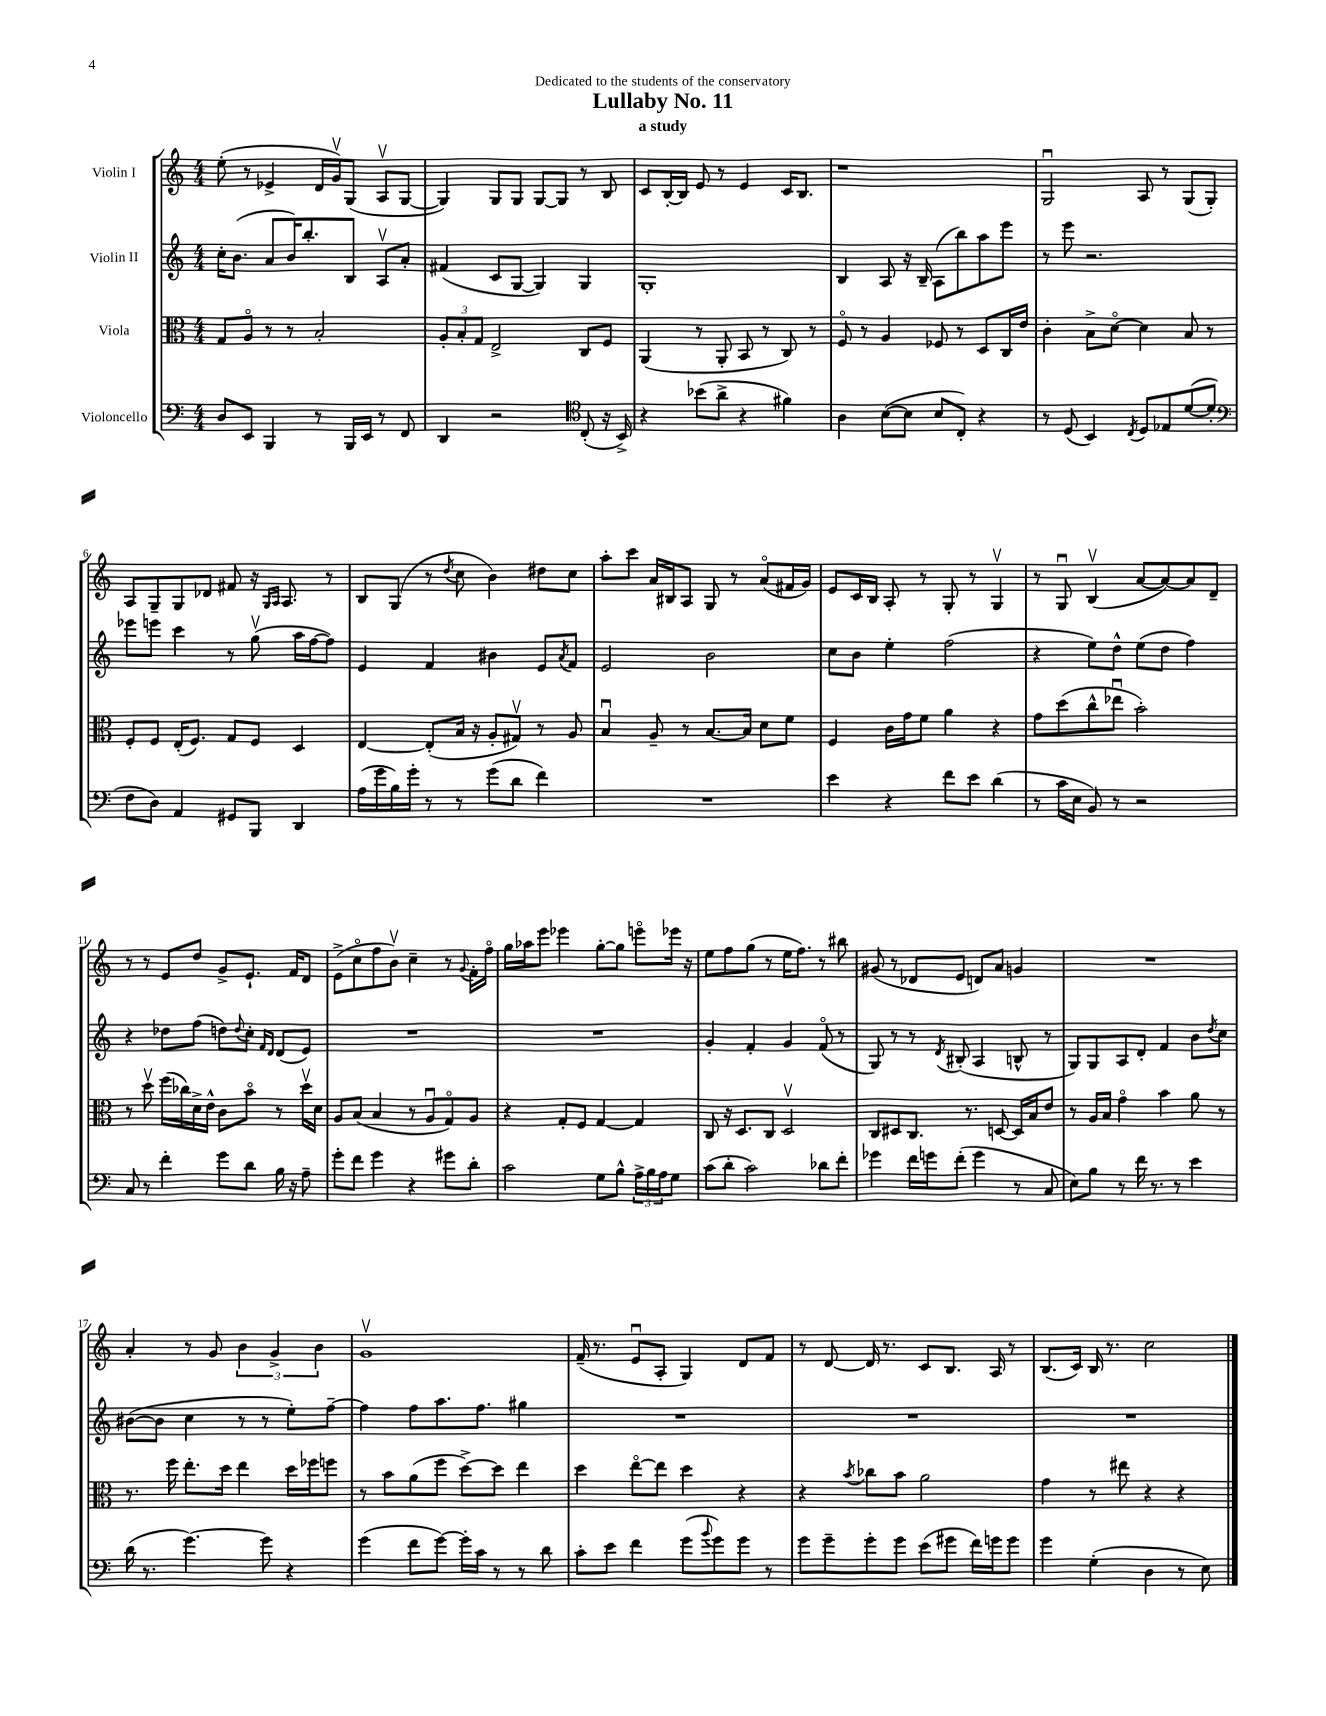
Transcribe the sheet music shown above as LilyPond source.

\header { title = "Lullaby No. 11" subtitle = "a study" dedication = "Dedicated to the students of the conservatory" }
<<
\new StaffGroup <<
\new Staff = "s0" \with { instrumentName = "Violin I" } {
    \clef treble \key c \major \numericTimeSignature \time 4/4
    e''8-.( r8 ees'4-> d'16 g'16\upbow) g8( a8\upbow g8~ |
    g4) g8 g8 g8~ g8 r8 b8 |
    c'8 b16~-. b16 e'8 r8 e'4 c'16 b8. |
    r1 |
    g2\downbow a8 r8 g8( g8-.) |
    a8 g8-- g8 des'8 fis'8 r16 \grace { g16 a16 } a8. r8 |
    b8 g8( r8 \acciaccatura { d''8 } c''8 b'4) dis''8 c''8 |
    a''8-. c'''8 a'16 bis16 a8 g8 r8 a'8\flageolet( fis'16 g'16) |
    e'8 c'16 b16 a8-. r8 g8-. r8 g4\upbow |
    r8 g8\downbow b4\upbow( a'8~ a'8~) a'8 d'8-- |
    r8 r8 e'8 d''8 g'8-> e'8.-! f'16 d'8 |
    e'8->( c''8\flageolet f''8 b'8\upbow) c''4-- r8 \appoggiatura { g'8 } f'16-. f''16\flageolet |
    g''16 aes''16 e'''8 ees'''4 g''8~-. g''8 e'''8\flageolet ees'''16 r16 |
    e''8 f''8 g''8( r8 e''16 f''8.) r8 bis''8 |
    gis'8( r8 des'8 e'8 d'8) a'8 g'4 |
    R1 |
    a'4-. r8 g'8 \tuplet 3/2 { b'4 g'4-> b'4 } |
    g'1\upbow |
    f'16--( r8. e'8\downbow a8-. g4) d'8 f'8 |
    r8 d'8~ d'16 r8. c'8 b8. a16 r8 |
    b8.( c'16) b16 r8. c''2 \bar "|." |
}
\new Staff = "s1" \with { instrumentName = "Violin II" } {
    \clef treble \key c \major \numericTimeSignature \time 4/4
    c''16-. b'8.( a'8 b'16) b''8.-. b8 a8\upbow a'8-. |
    fis'4( c'8 g8~ g4) g4 |
    g1-. |
    b4 a8 r16 b16-- a8( b''8) a''8 e'''8 |
    r8 e'''8 r2. |
    ees'''8 e'''8 c'''4 r8 g''8\upbow( a''16 f''16~ f''8) |
    e'4 f'4 bis'4 e'8 \acciaccatura { a'8 } f'8 |
    e'2 b'2 |
    c''8 b'8 e''4-. f''2( |
    r4 e''8) d''8-^ e''8( d''8 f''4) |
    r4 des''8 f''8( d''8) \appoggiatura { d''8 } c''8-. \grace { f'16 d'16 } d'8( e'8) |
    R1 |
    R1 |
    g'4-. f'4-. g'4 f'8\flageolet( r8 |
    g8) r8 r8 \acciaccatura { d'8 } bis8-.( a4 b8-^ r8 |
    g8) g8 a8 d'8-. f'4 b'8 \acciaccatura { d''8 } c''8 |
    bis'8~( bis'8 c''4 r8 r8 e''8-.) f''8~-- |
    f''4 f''8 a''8. f''8. gis''4 |
    R1 |
    R1 |
    R1 \bar "|." |
}
\new Staff = "s2" \with { instrumentName = "Viola" } {
    \clef alto \key c \major \numericTimeSignature \time 4/4
    g8 a8\flageolet r8 r8 b2-. |
    \tuplet 3/2 { a8-. b8-. g8 } e2-> c8 f8 |
    a,4( r8 a,8-. b,8 r8 c8) r8 |
    f8\flageolet r8 a4 fes8 r8 d8 c16 e'16 |
    c'4-. b8-> d'8~\flageolet d'4 b8 r8 |
    f8-. f8 e16-.( f8.) g8 f8 d4 |
    e4~ e8-.( b16 r16 a8-. gis8\upbow) r8 a8 |
    b4\downbow a8-- r8 b8.~ b16 d'8 f'8 |
    f4 c'16 g'16 f'8 a'4 r4 |
    g'8 d''8( c''8-^ ees''8\downbow b'2-.) |
    r8 d''8\upbow f''16( ces''16) d'16-> e'16-^ c'8 b'8\flageolet r8 d''16\upbow d'16 |
    a8 b8( b4 r8 a8\downbow g8\flageolet) a8 |
    r4 g8-. f8 g4~ g4 |
    c8 r16 d8. c8 d2\upbow |
    c8 dis8 c8. r8. d8~ d16 b16 e'8 |
    r8 a16 b16 g'4\flageolet b'4 a'8 r8 |
    r8. f''16 e''8.-. d''16 e''4 d''16 fes''16 f''8 |
    r8 b'8 a'8( f''8 d''8~->) d''8 e''4 |
    d''4 e''8~\flageolet e''8 d''4 r4 |
    r4 \acciaccatura { b'8 } ces''8 b'8 a'2 |
    g'4 r8 eis''8 r4 r4 \bar "|." |
}
\new Staff = "s3" \with { instrumentName = "Violoncello" } {
    \clef bass \key c \major \numericTimeSignature \time 4/4
    d8 e,8 b,,4 r8 b,,16 e,16 r8 f,8 |
    d,4 r2 \clef tenor c8-.( r16 b,16->) |
    r4 bes'8( a'8-> r4 fis'4) |
    a4 b8~( b8 b8 c8-.) r4 |
    r8 d8( b,4) \acciaccatura { c8 } d8 ees8 d'8~( d'8-. |
    \clef bass f8 d8) a,4 gis,8 b,,8 d,4 |
    a16( g'16 b16) g'16-. r8 r8 g'8( d'8 f'4) |
    R1 |
    e'4 r4 f'8 e'8 d'4( |
    r8 c'16 e16 b,8) r8 r2 |
    c8 r8 f'4-. g'8 d'8 b16 r16 a8-- |
    g'8-. f'8 g'4 r4 gis'8 d'8-. |
    c'2 g8 b8-^ \tuplet 3/2 { a16-> b16 a16 } g8 |
    c'8( d'8-. c'2) des'8 f'8-. |
    ges'4 f'16 g'16 f'8-.( g'4 r8 c8 |
    e8) b8 r8 f'16 r8. r8 e'4 |
    d'16( r8. g'4.~) g'8 r4 |
    g'4( f'8 g'8~) g'16-. c'16 r8 r8 d'8 |
    c'8-. e'8 f'4 g'8( \appoggiatura { b'8 } g'8) g'8 r8 |
    g'8 g'8-- g'8-. g'8 e'8( gis'8 f'16) g'16 g'8 |
    g'4 g4-.( d4 r8 e8) \bar "|." |
}
>>
>>
